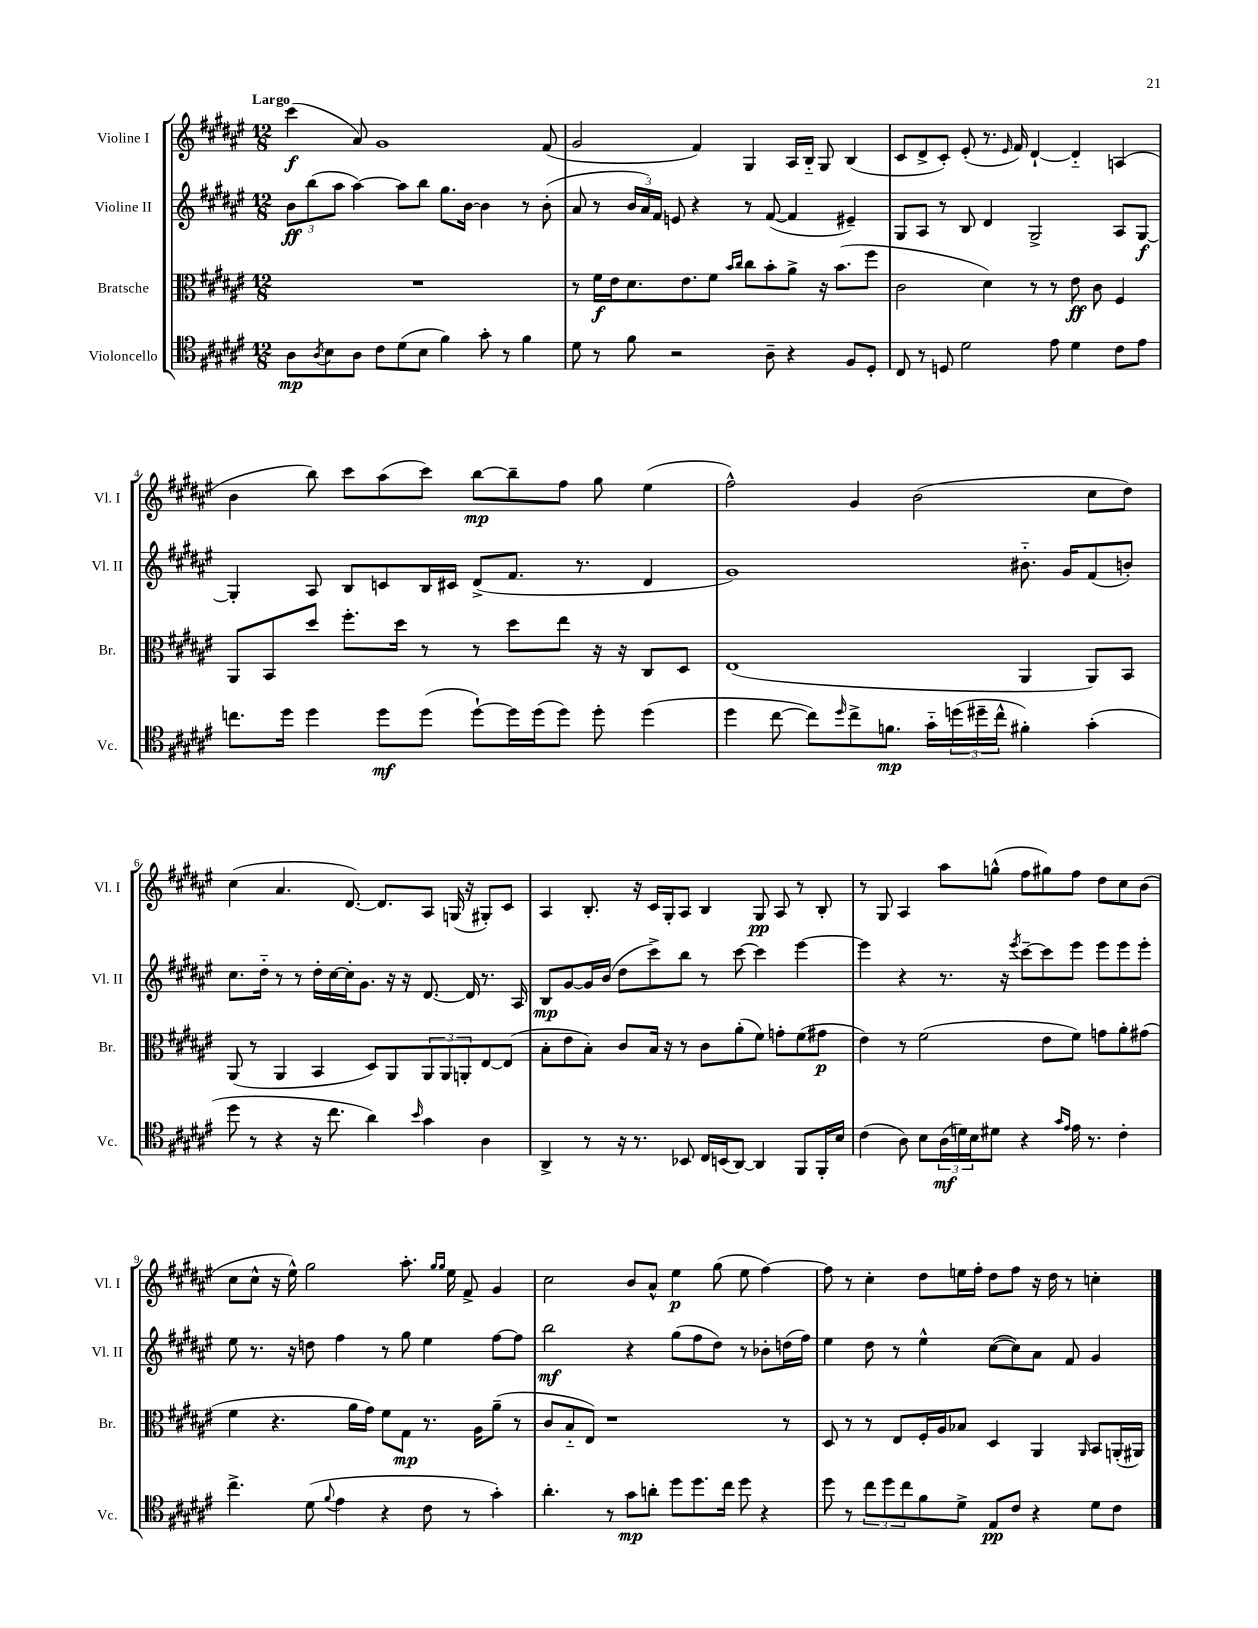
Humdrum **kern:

**kern	**kern	**kern	**kern
*staff4	*staff3	*staff2	*staff1
*clefC4	*clefC3	*clefG2	*clefG2
*k[f#c#g#d#a#e#]	*k[f#c#g#d#a#e#]	*k[f#c#g#d#a#e#]	*k[f#c#g#d#a#e#]
*M12/8	*M12/8	*M12/8	*M12/8
8A#	1.r	12b	(4ccc#
.	.	(12bb	.
8qA#	.	.	.
8B	.	.	.
.	.	12aa#	.
8A#	.	[4aa#)	8a#)
8c#	.	.	1g#
(8d#	.	8aa#]	.
8B	.	8bb	.
4f#)	.	8.gg#	.
.	.	[16b	.
8g#'	.	4b]	.
8r	.	.	.
4f#	.	8r	.
.	.	(8b'	(8f#
=	=	=	=
8d#	8r	8a#	2g#
8r	16f#	8r	.
.	16e#	.	.
8f#	8.d#	24b	.
.	.	24a#)	.
.	.	24f#	.
2r	.	8e	.
.	8.e#	.	.
.	.	4r	4f#)
.	8f#	.	.
.	16qqb	.	.
.	16qqcc#	.	.
.	8cc#	8r	4G#
8A#~	8b'	([8f#	.
4r	8a#^	4f#]	16A#
.	.	.	16B'~
.	16r	.	8G#
.	(8.b	.	.
8F#	.	4e#~)	(4B
8D#'	8ff#	.	.
=	=	=	=
8C#	2c#	8G#	8c#
8r	.	8A#	8d#^
8D	.	8r	8c#')
2d#	.	8B	(8e#'
.	4d#)	4d#	8.r
.	.	.	16qqe#
.	.	.	16f#)
.	8r	2G#^	[4d#`
8e#	8r	.	.
4d#	8e#	.	4d#'~]
.	8c#	.	.
8c#	4F#	8A#	(4A
8e#	.	[8G#	.
=	=	=	=
8.cc	8AA#	4G#']	4b
.	8BB	.	.
16dd#	.	.	.
4dd#	8dd#	8A#	8bb)
.	8.ff#'	8B	8ccc#
8dd#	.	8c	(8aa#
.	16dd#	.	.
(8dd#	8r	16B	8ccc#)
.	.	16c#	.
[8dd#`)	8r	(8d#^	[8bb
16dd#]	8dd#	8.f#	8bb~]
(16dd#	.	.	.
8dd#)	8ee#	.	8ff#
.	.	8.r	.
8dd#'	16r	.	8gg#
.	16r	.	.
(4dd#	8C#	4d#	(4ee#
.	8D#	.	.
=	=	=	=
4dd#	(1E#	1g#)	2ff#^^)
[8cc#	.	.	.
8cc#])	.	.	.
16qqdd#	.	.	.
8cc#^	.	.	4g#
8.f	.	.	.
.	.	.	(2b
16g#'~	.	.	.
(24dd	.	.	.
24dd#~	.	.	.
24cc#^^	.	.	.
4f#')	4AA#	8.b#'~	.
.	.	16g#	.
(4g#'	8AA#)	(8f#	8cc#
.	8BB	8b')	8dd#)
=	=	=	=
8dd#	(8AA#	8.cc#	(4cc#
8r	8r	.	.
.	.	16dd#'~	.
4r	4AA#	8r	4.a#
.	.	8r	.
16r	4BB	16dd#'	.
8.cc#	.	[16cc#	.
.	.	16cc#']	[8.d#)
.	.	8.g#	.
4a#)	8D#)	.	.
.	.	.	8.d#]
.	8AA#	16r	.
.	.	16r	.
16qqb	.	.	.
4g#	12AA#	[8.d#	8A#
.	12AA#	.	.
.	.	.	(16G
.	12AA'	.	.
.	.	16d#]	16r
4A#	[8E#	8.r	8G#')
.	(8E#]	.	8c#
.	.	16A#	.
=	=	=	=
4AA#^	8B'	8B	4A#
.	8e#	[8g#	.
8r	8B')	16g#]	8.B'
.	.	(16b	.
16r	8c#	8dd#	.
8.r	.	.	16r
.	16B	8ccc#^)	16c#
.	16r	.	16G#'
8BB-	8r	8bb	8A#
16C#	8c#	8r	4B
(16BB	.	.	.
[8AA#)	(8a#'	[8ccc#	.
4AA#]	8f#)	4ccc#]	8G#
.	8g'	.	8A#
8FF#	(8f#	[4eee#	8r
16FF#'	8g#	.	8B'
16B	.	.	.
=	=	=	=
(4c#	4e#)	4eee#]	8r
.	.	.	8G#
8A#)	8r	4r	4A#
8B	(2f#	.	.
(24A#	.	8.r	8aa#
24d)	.	.	.
24B	.	.	.
8d#	.	.	(8gg^^
.	.	16r	.
.	.	8qeee#	.
4r	.	[8ccc#~	8ff#
.	8e#	8ccc#]	8gg#)
16qqg#	.	.	.
16qqe#	.	.	.
16e#	8f#)	8eee#	8ff#
8.r	.	.	.
.	8g	8eee#	8dd#
4c#'	8a#'	8eee#	8cc#
.	(8g#	8eee#'	(8b
=	=	=	=
4.cc#^	4f#	8ee#	8cc#
.	.	8.r	8cc#^^
.	4.r	.	16r
.	.	16r	16ee#^^)
(8d#	.	8dd	2gg#
8qqf#	.	.	.
4e#	.	4ff#	.
.	16a#	.	.
.	16g#)	.	.
4r	8f#	8r	.
.	8G#	8gg#	8.aa#'
8c#	8.r	4ee#	.
.	.	.	16qqgg#
.	.	.	16qqgg#
.	.	.	16ee#
8r	.	.	8f#^
.	16A#	.	.
4g#')	(8a#~	[8ff#	4g#
.	8r	8ff#]	.
=	=	=	=
4.a#'	8c#	2bb	2cc#
.	8B'~	.	.
.	8E#)	.	.
8r	1r	.	.
8g#	.	4r	8b
8a'	.	.	8a#^^
8dd#	.	(8gg#	4ee#
8.dd#	.	8ff#	.
.	.	8dd#)	(8gg#
16cc#	.	.	.
8dd#	.	8r	8ee#
4r	.	8b-'	[4ff#)
.	8r	(16dd	.
.	.	16ff#)	.
=	=	=	=
8dd#	8D#	4ee#	8ff#]
8r	8r	.	8r
12cc#	8r	8dd#	4cc#'
12dd#	.	.	.
.	8E#	8r	.
12cc#	.	.	.
8f#	16F#'	4ee#^^	8dd#
.	16A#	.	.
8d#^	8B-	.	16ee
.	.	.	16ff#'
8E#	4D#	([8cc#	8dd#
8c#	.	8cc#])	8ff#
4r	4AA#	8a#	16r
.	.	.	16dd#
.	.	8f#	8r
.	16qqAA#	.	.
8d#	8BB	4g#	4cc'
8c#	(16AA'	.	.
.	16AA#)	.	.
==	==	==	==
*-	*-	*-	*-
